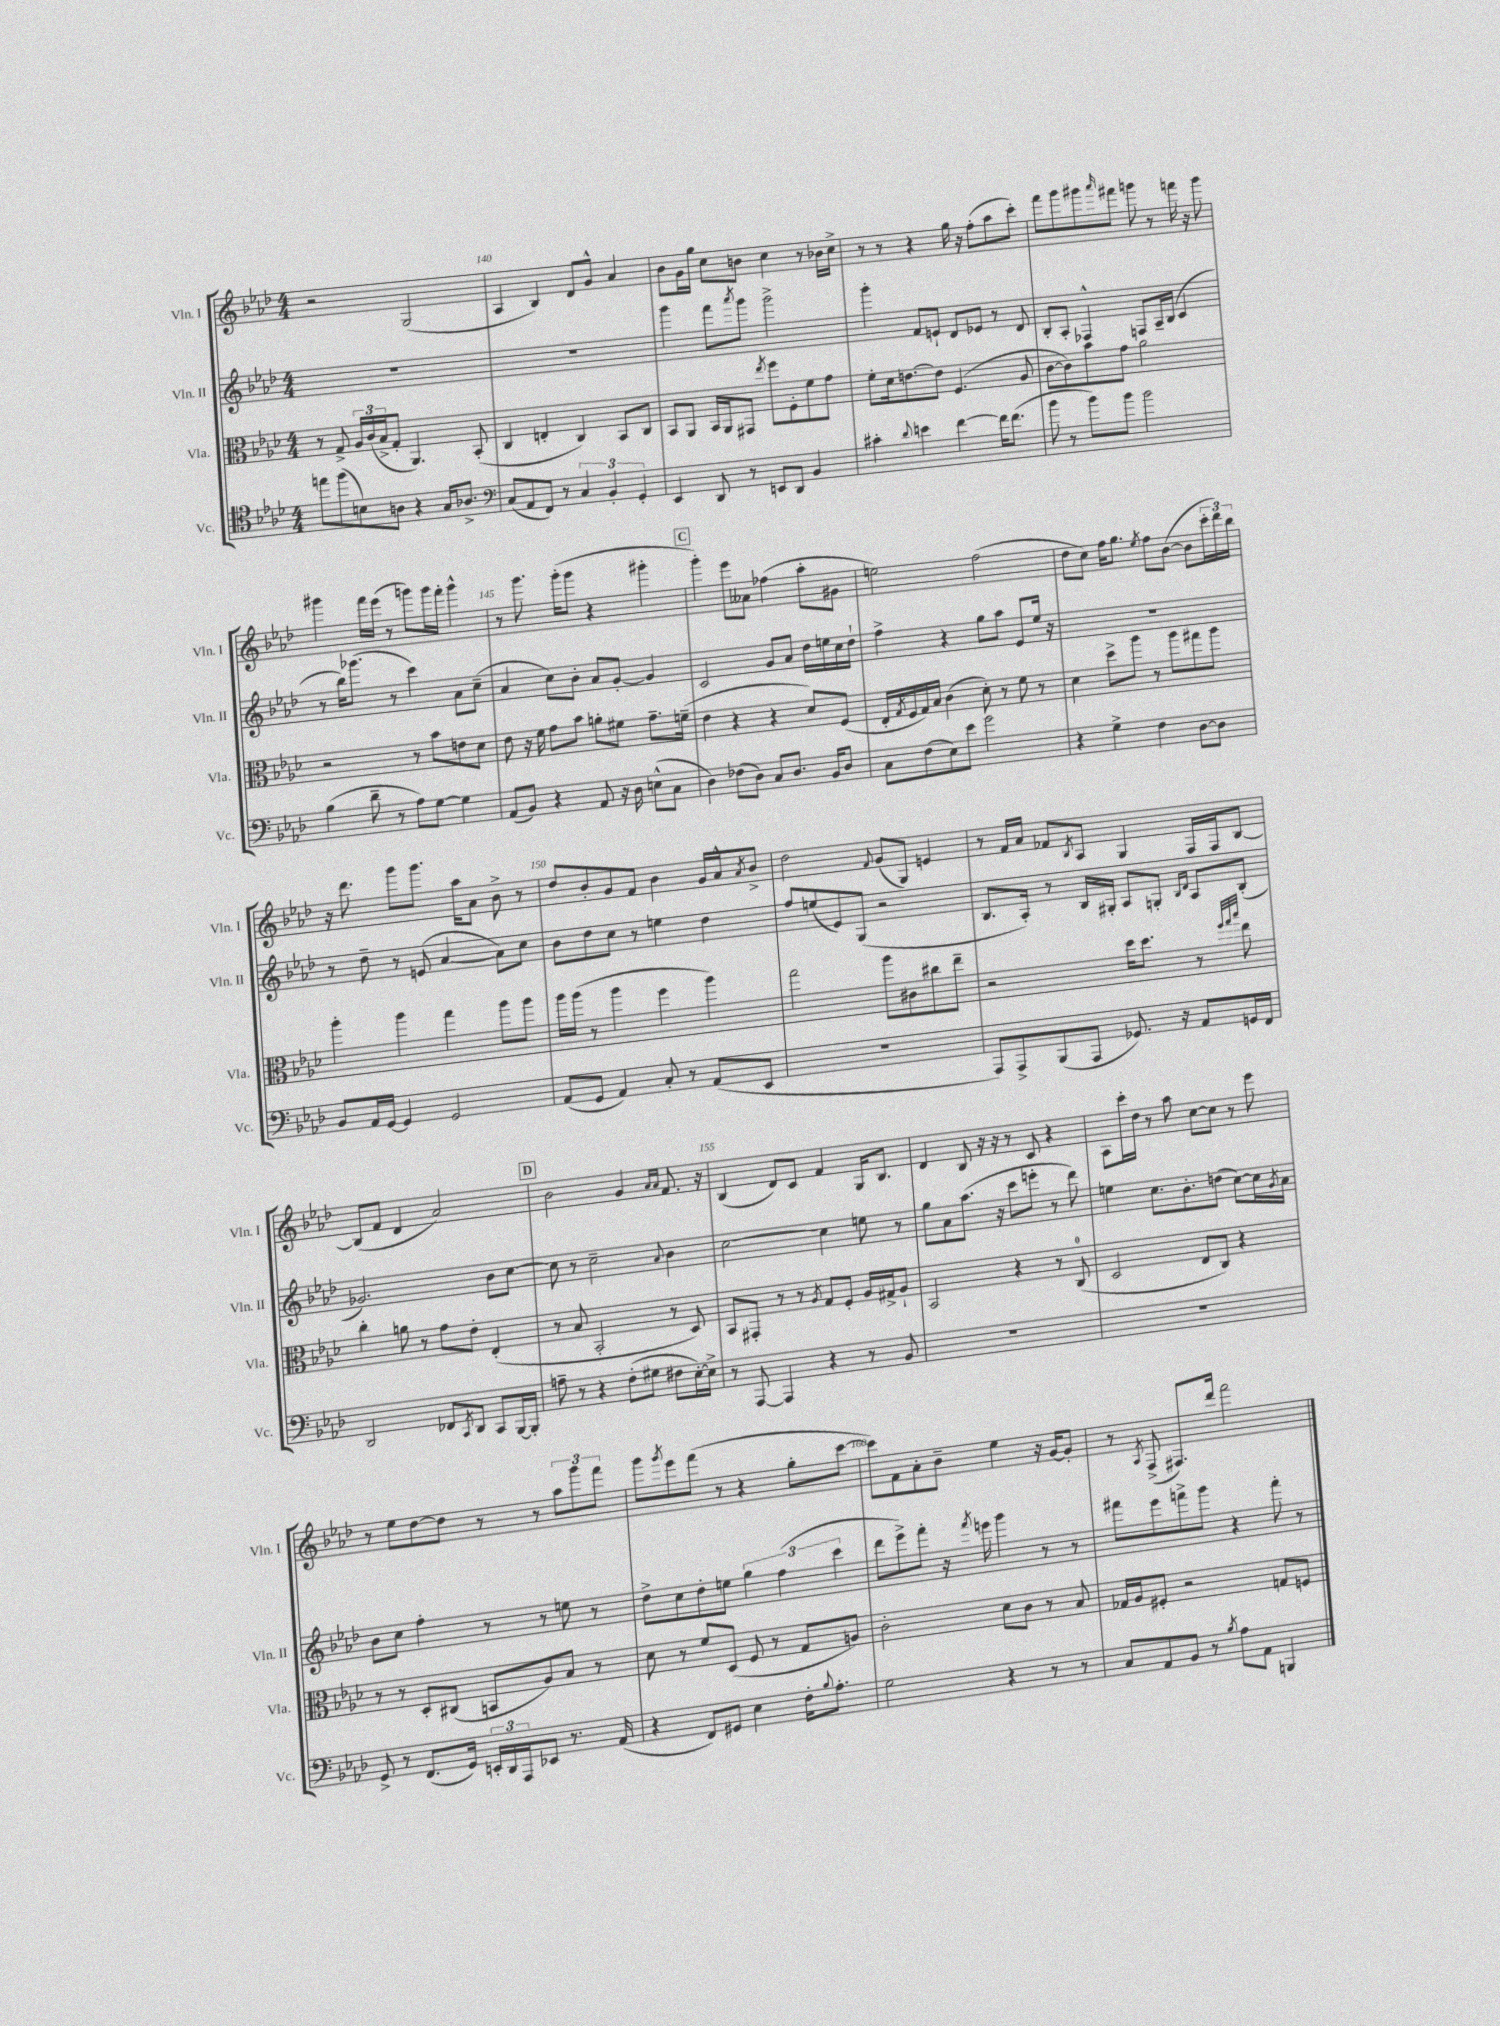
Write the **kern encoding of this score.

**kern	**kern	**kern	**kern
*part4	*part3	*part2	*part1
*staff4	*staff3	*staff2	*staff1
*I"Vc.	*I"Vla.	*I"Vln. II	*I"Vln. I
*I'Vc.	*I'Vla.	*I'Vln. II	*I'Vln. I
*clefC4	*clefC3	*clefG2	*clefG2
*k[b-e-a-d-]	*k[b-e-a-d-]	*k[b-e-a-d-]	*k[b-e-a-d-]
*M4/4	*M4/4	*M4/4	*M4/4
=139	=139	=139	=139
8een\L	8r	1r	2r
(8ff\	8G^/	.	.
8Bn\)	24A-/LL	.	.
.	(24c/	.	.
.	24B-^/J	.	.
8An\J	8G'/J	.	.
4r	4.AA-/)	.	(2G/
16G/KL	.	.	.
8.A-X^/J	.	.	.
.	(8BB-'/	.	.
=140	=140	=140	=140
*clefF4	*	*	*
(8C/L	4C/	1r	4A-/
8AA-/	.	.	.
8FF/J)	4En'/	.	4B-/)
8r	.	.	.
6C/	4C/)	.	8d-/L
.	.	.	8g^^/J
6BB-'/	.	.	.
.	8BB-/L	.	4a-/
6GG'/	.	.	.
.	8C/J	.	.
=141	=141	=141	=141
4EE-/	8BB-/L	4ggg\	8b-\L
.	8AA-/J	.	16g\L
.	.	.	16gg\JJ
8DD-/	16BB-/LL	8fff\L	8cc\L
.	16AA-/J	.	.
.	.	8qaaa-/	.
8r	8GG#X/J	8ggg\J	8bn\J
.	8qee-/	.	.
8EEn/L	8ff\L	2ggg^\	4cc\
8DD-/J	8F'\	.	.
4BB-/	8f\	.	8r
.	8g\J	.	16b-X\LL
.	.	.	16cc^\JJ
=142	=142	=142	=142
4c#X'\	8f'\L	4ggg'\	8r
.	16d-\k	.	8r
.	[8.en\	.	.
8qqd-/	.	.	.
4en\	.	8f/L	4r
.	8e\J]	8en`/J	.
[4f\	(4.F/	8d-/L	16gg\
.	.	.	16r
.	.	8e-X/J	(8ff'\L
16f\KL]	.	8r	8aa-\
(8.f\J	.	.	.
.	8A-/	8d-/	8ccc'\J)
=143	=143	=143	=143
8b-\	[8c\L	8B-'/L	8fff\L
8r	8c\])	8A-'/J	8ggg\
8b-\L)	8b-\	4F-X^^/	8ggg#X\
.	.	.	16qqaaa-/
8b-\J	8g\J	.	8fff#X\J
2b-\	2a-\	8Fn/L	8gggn\
.	.	16A-~/L	8r
.	.	(16B-/JJ	.
.	.	4c/	16fffn\
.	.	.	16r
.	.	.	8ggg\
!!LO:LB:g=z
=144	=144	=144	=144
(4B-\	2r	8r	4ggg#X\
.	.	16bb-\KL)	.
.	.	(8.ggg-X\J	.
8d-~\	.	.	16fff\LL
.	.	.	(16eee-\JJ
8r	.	8r	8r
8A-\L)	8r	4ccc\)	8gggn\L)
[8G\J	8b-\L	.	16ggg\L
.	.	.	16fff'\JJ
4G\]	8en\	8a-\L	4ggg^^\
.	8d-\J	(8cc~\J	.
=145	=145	=145	=145
(8AA-/L	8e-\	4a-/	8r
8BB-/J)	16r	.	8.ggg\
.	16f\	.	.
4r	8g\L	8cc\L)	.
.	.	.	(16ggg'\KL
.	8b-\J	8b-'\J	8ggg\J
8AA-/	8an'\L	8a-/L	4r
16r	8f#X\J	[8g'/J	.
16D-\	.	.	.
(8En^^\L	8.g~\L	4g/]	4ggg#X'\
8C\J	.	.	.
.	(16fn~\Jk	.	.
!!LO:REH:place=s1:t=C
=146	=146	=146	=146
4D-\)	4e-\	2c/	4ggg'\)
(8F-X\L	4r	.	8eee-\L
8D-\J)	.	.	8a--X\J
8C/L	4r	8g/L	(4ff-X\
8.D-/J	.	8a-/J	.
.	8d-/L)	16dd-\LL	8aa-'\L
16BB-/KL	.	16een\	.
8D-/J	(8F/J	16cc\	8g#X\J
.	.	16dd-`\JJ	.
=147	=147	=147	=147
8C\L	16E-'/LL	4ff^\	2een\)
.	8qG/	.	.
.	16F/	.	.
(8F\	16G/)	.	.
.	16B-/JJ	.	.
8E-\)	(4c\	4r	.
8e-\J	.	.	.
2g\	8d-'\)	8gg\L	(2ff\
.	8r	8aa-\J	.
.	8f\	8e-/L	.
.	8r	16ee-/Jk	.
.	.	16r	.
=148	=148	=148	=148
4r	4d-\	1r	8dd-\L
.	.	.	8cc\J)
4G^\	8dd-^\L	.	16ff\KL
.	.	.	8.gg\J
.	8aa-\J	.	.
.	.	.	8qee-/
4F\	8r	.	8ff\L
.	8aa-\L	.	([8b-\J
[8D-\L	8gg#X\	.	8b-\L]
8D-\J]	8aa-\J	.	24ccc'\L
.	.	.	24ddd-\)
.	.	.	24bb-\JJ
!!LO:LB:g=z
=149	=149	=149	=149
8BB-/L	4aa-'\	8r	16r
.	.	.	8.ddd-\
16AA-/L	.	8dd-~\	.
[16GG/JJ	.	.	.
4GG/]	4aa-\	8r	8ggg\L
.	.	(8en/	8.ggg\J
2GG/	4gg\	[4a-/	.
.	.	.	16aa-\KL
.	.	.	8a-\J
.	8aa-\L	8a-\L])	8b-^\
.	8aa-\J	8cc\J	8r
=150	=150	=150	=150
(8AA-/L	16aa-\LL	8b-\L	8dd-/L
.	(16aa-\JJ	.	.
8GG/J	8r	8dd-\	8b-'/
4AA-/)	4aa-\	8cc\J	8g/
.	.	8r	8f/J
8C'/	4ff\	4een\	4b-\
8r	.	.	.
(8AA-/L	4aa-\)	4dd-\	16g/LL
.	.	.	16a-^^/J
.	.	.	8qa-/
8EE-/J	.	.	8b-^/J
=151	=151	=151	=151
1r	2gg\	8ff/L	2dd-\
.	.	(8een/	.
.	.	8e-/)	.
.	.	(8G/J	.
.	.	.	8qqf/
.	8aa-\L	2r	(8g/L
.	8c#X\	.	8G/J)
.	8cc#X\	.	4en/
.	8ee-~\J	.	.
=152	=152	=152	=152
8AAA-/L)	2r	8.B-/L	8r
8AAA-^/	.	.	16f/LL
.	.	16A-'/Jk)	16a-/JJ
(8BBB-/	.	8r	8f-X/L
.	.	.	8qB-/
8AAA-/J	.	16B-/LL	8A-/J
.	.	16G#X'/JJ	.
8.GG-X/)	16dd-\KL	8A-/L	4G/
.	8.dd-\J	.	.
.	.	8Gn'/J	.
16r	.	.	.
.	.	16qqB-/LL	.
.	.	16qqd-/JJ	.
8AA-/L	8r	8A-/L	16F/LL
.	.	.	16F/J
.	32qqff/LLL	.	.
.	32qqgg/	.	.
.	32qqbb-/JJJ	.	.
16GGn/L	8ee-\	(8B-'/J	[8B-/J
16FF/JJ	.	.	.
!!LO:LB:g=z
=153	=153	=153	=153
2DD-/	4cc'\	2.g-X/)	(8B-/L]
.	.	.	8f/J
.	8an\	.	4d-/
.	8r	.	.
8FF-X/L	8g\L	.	2a-/)
8qCC/	.	.	.
8DD-/J	8e-'\J	.	.
8CC/L	(4E-'/	8b-\L	.
[16BBB-/L	.	[8cc\J	.
16BBB-'/JJ]	.	.	.
!!LO:REH:place=s1:t=D
=154	=154	=154	=154
8An~\	8r	8cc\]	2b-\
8r	8B-/	8r	.
4r	2BB-'/	2cc~\	.
(8F'\L	.	.	4g/
8G#X\J	.	.	.
.	.	.	16qqa-/LL
.	.	8qqa-/	16qqa-/JJ
8F#X\L	8r	4b-\	8.f/
[16E-'\L)	8D-/)	.	.
16E-^\JJ]	.	.	16r
=155	=155	=155	=155
8r	8BB-/L	[2cc\	(4B-/
[8AAA-/	8GG#X'/J	.	.
4AAA-/]	8r	.	8d-/L)
.	8r	.	8c/J
.	8qA-/	.	.
4r	8G/L	4cc\]	4f/
.	8F'/J	.	.
8r	16A-/LL	8een\	16G/KL
.	16G#X^/J	.	8.B-/J
8BB-/	8A-`/J	8r	.
=156	=156	=156	=156
1r	2BB-/	8gg\L	4d-/
.	.	8a-\	.
.	.	(8.aa-\J	8B-/
.	.	.	16r
.	.	16r	16r
.	4r	8ccc\L	8r
.	.	8eeen'\J	8c/
.	8r	8r	4r
.	(8C/	8ddd-\)	.
=157	=157	=157	=157
1r	2D-/	4een\	8A-\L
.	.	.	16ccc'\L
.	.	.	16dd-\JJ
.	.	8.cc\L	8r
.	.	.	8aa-\
.	.	8.b-'\	.
.	8E-/L	.	[8cc\L
.	8C/J)	(8ddn\J	8cc\J]
.	4r	[8cc\L)	8r
.	.	16cc\L]	8eee-\
.	.	8qg/	.
.	.	16a-\JJ	.
!!LO:LB:g=z
=158	=158	=158	=158
8GG^/	8r	8b-\L	8r
8r	8r	8cc\J	8ee-\L
(8.FF/L	8D-'/L	4ff'\	[8dd-\
.	(8C#X/J	.	8dd-\J]
16GG/Jk)	.	.	.
24EEn'/LL	8BBn/L	8r	8r
24DD-/	.	.	.
24AAA-/J	.	.	.
8EE-X/J	8A-/)	8r	8r
8.r	8B-/J	8een\	12aa-\L
.	.	.	12ggg\
.	8r	8r	.
.	.	.	12fff\J
(16AA-/	.	.	.
=159	=159	=159	=159
4r	8d-\	8dd-^\L	8ggg\L
.	.	.	8qggg/
.	8r	8cc\	8eee-\
8FF/L)	8f/L	8dd-'\	(8fff\J
8GG#X/J	(8D-/J	8een\J	8r
4E-\	8F/	6gg\	4r
.	8r	.	.
.	.	(6ff\	.
16F'\KL	8G/L	.	8gg'\L
8qqB-/	.	.	.
8.A-'\J	.	.	.
.	.	6ccc\	.
.	8An/J)	.	[8ccc\J
=160	=160	=160	=160
2G\	2c'\	8ddd-\L	8ccc\L])
.	.	8eee-^\)	8f\
.	.	8fff'\J	8a-'\
.	.	16r	8b-~\J
.	.	8qfff/	.
.	.	16eeen\	.
4r	8d-\L	4ggg\	4ee-\
.	8c\J	.	.
8r	8r	8r	16r
.	.	.	[16g/KL
8r	8B-/	8r	8g'/J]
=161	=161	=161	=161
8C/L	16G-X/LL	8fff#X\L	8r
.	16A-/J	.	.
.	.	.	8qA-/
8AA-/	8F#X'/J	8eee-\	(8F^/
8BB-/J	2r	8fffn^\	8.F#X/L)
8r	.	8ggg\J	.
.	.	.	16ddd-/Jk
8qB-/	.	.	.
8A-\L	.	4r	2fff\
8AA-\J	.	.	.
4BBBn/	8Gn/L	8fff'\	.
.	8Fn/J	8r	.
==	==	==	==
*-	*-	*-	*-
